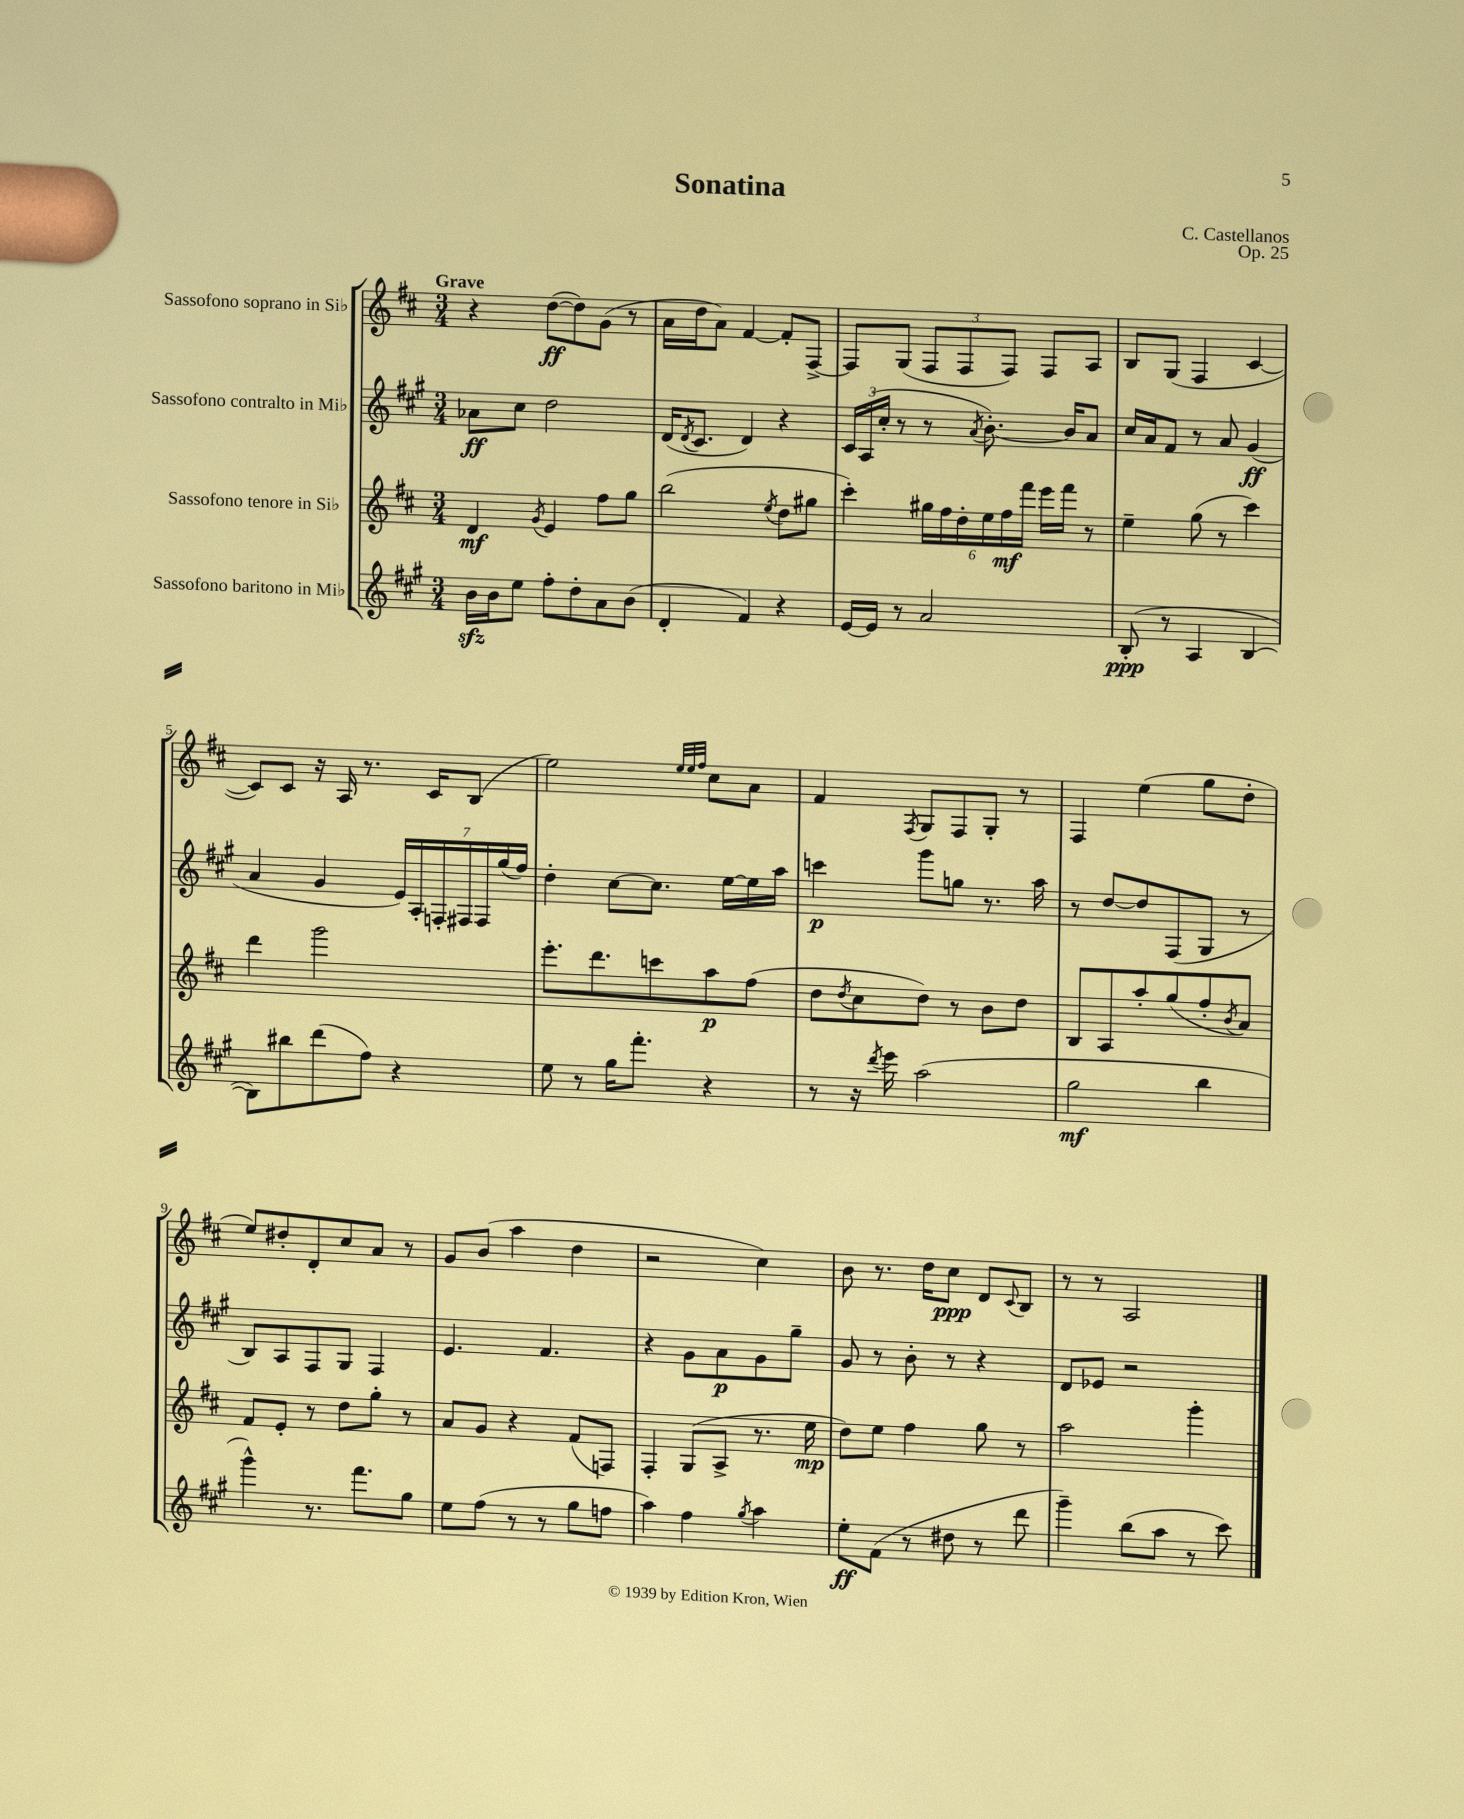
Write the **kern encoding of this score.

**kern	**kern	**kern	**kern
*staff4	*staff3	*staff2	*staff1
*clefG2	*clefG2	*clefG2	*clefG2
*k[f#c#g#]	*k[f#c#]	*k[f#c#g#]	*k[f#c#]
*M3/4	*M3/4	*M3/4	*M3/4
16b	4d	8a-	4r
16b	.	.	.
8ee	.	8cc#	.
.	8qg	.	.
8ff#'	4e	2dd	([8dd
8dd'	.	.	8dd])
8a	8ff#	.	(8g
(8b	8gg	.	8r
=	=	=	=
4d'	(2bb	(16d	16a
.	.	8qd	.
.	.	8.c#	16dd
.	.	.	8a)
4f#)	.	4d)	[4f#
.	8qee	.	.
4r	8dd	4r	8f#']
.	8gg#	.	[8F#^
=	=	=	=
[16e	4ccc#')	24c#	8F#]
.	.	(24A	.
16e]	.	.	.
.	.	24cc#'	.
8r	.	8r	(8G
2a	24gg#	8r	12F#
.	24ff#	.	.
.	24dd'	.	12F#
.	.	8qa	.
.	24ee	[8.b')	.
.	24ff#	.	12F#)
.	24fff#	.	.
.	16eee	.	8F#
.	16fff#	16b]	.
.	8r	8a	8A
=	=	=	=
(8B'	4ee~	16cc#	8B
.	.	16a	.
8r	.	8f#	(8G
4A	(8gg	8r	4F#
.	8r	8a	.
[4B	4ccc#)	(4g#	[4c#
=	=	=	=
8B])	4ddd	4a	8c#])
8bb#	.	.	8c#
(8ddd	2ggg	4g#	16r
.	.	.	16A
8ff#)	.	.	8.r
4r	.	28e)	.
.	.	28A'	.
.	.	.	16c#
.	.	28F'	.
.	.	28F#	.
.	.	.	(8B
.	.	28F#	.
.	.	(28gg#	.
.	.	28ff#)	.
=	=	=	=
8ee	8.eee'	4dd'	2ee)
8r	.	.	.
.	8.ddd	.	.
16gg#	.	[8cc#	.
8.fff#'	.	.	.
.	8ccc	8.cc#]	.
.	.	.	32qqee
.	.	.	32qqee
.	.	.	32qqff#
4r	8aa	.	8cc#
.	.	[16ee	.
.	(8ff#	16ee]	8a
.	.	16aa	.
=	=	=	=
8r	8dd	4ccc	4f#
.	8qdd	.	.
16r	8cc#	.	.
8qddd	.	.	.
16eee	.	.	.
.	.	.	8qF#
(2aa	8dd)	8ggg#	8G
.	8r	8gg	8F#
.	8b	8.r	8G'
.	8dd	.	8r
.	.	16aa	.
=	=	=	=
2gg#	8B	8r	4F#
.	8A	[8dd	.
.	8aa'	8dd]	(4ee
.	(8gg	(8F#	.
4bb	8ff#'	8G#	8gg
.	8qb	.	.
.	8a)	8r	8dd'
=	=	=	=
4ggg#^^)	8f#	8B)	8ee)
.	8e'	8A	8dd#'
8.r	8r	8F#	8d'
.	8dd	8G#	8cc#
8.fff#	.	.	.
.	8gg'	4F#	8a
8gg#	8r	.	8r
=	=	=	=
8ee	8a	4.e	8g
(8ff#	8g	.	(8b
8r	4r	.	4aa
8r	.	4.f#	.
8gg#	(8f#	.	4dd
8ff	8F)	.	.
=	=	=	=
4aa)	4F#'	4r	2r
4ff#	(8G	8g#	.
.	8A^	8a	.
8qgg#	.	.	.
4aa	8.r	8g#	4cc#)
.	.	8gg#~	.
.	16ee	.	.
=	=	=	=
8ee'	8dd)	8g#	8b
(8f#	8ee	8r	8.r
8r	4ff#	8b'	.
.	.	.	16dd
8dd#	.	8r	8cc#
8r	8gg	4r	8d
.	.	.	8qqc#
8ddd	8r	.	8B
=	=	=	=
4ggg#~)	2aa	8d	8r
.	.	8e-	8r
(8bb	.	2r	2A
8aa	.	.	.
8r	4ggg'	.	.
8ccc#)	.	.	.
==	==	==	==
*-	*-	*-	*-
